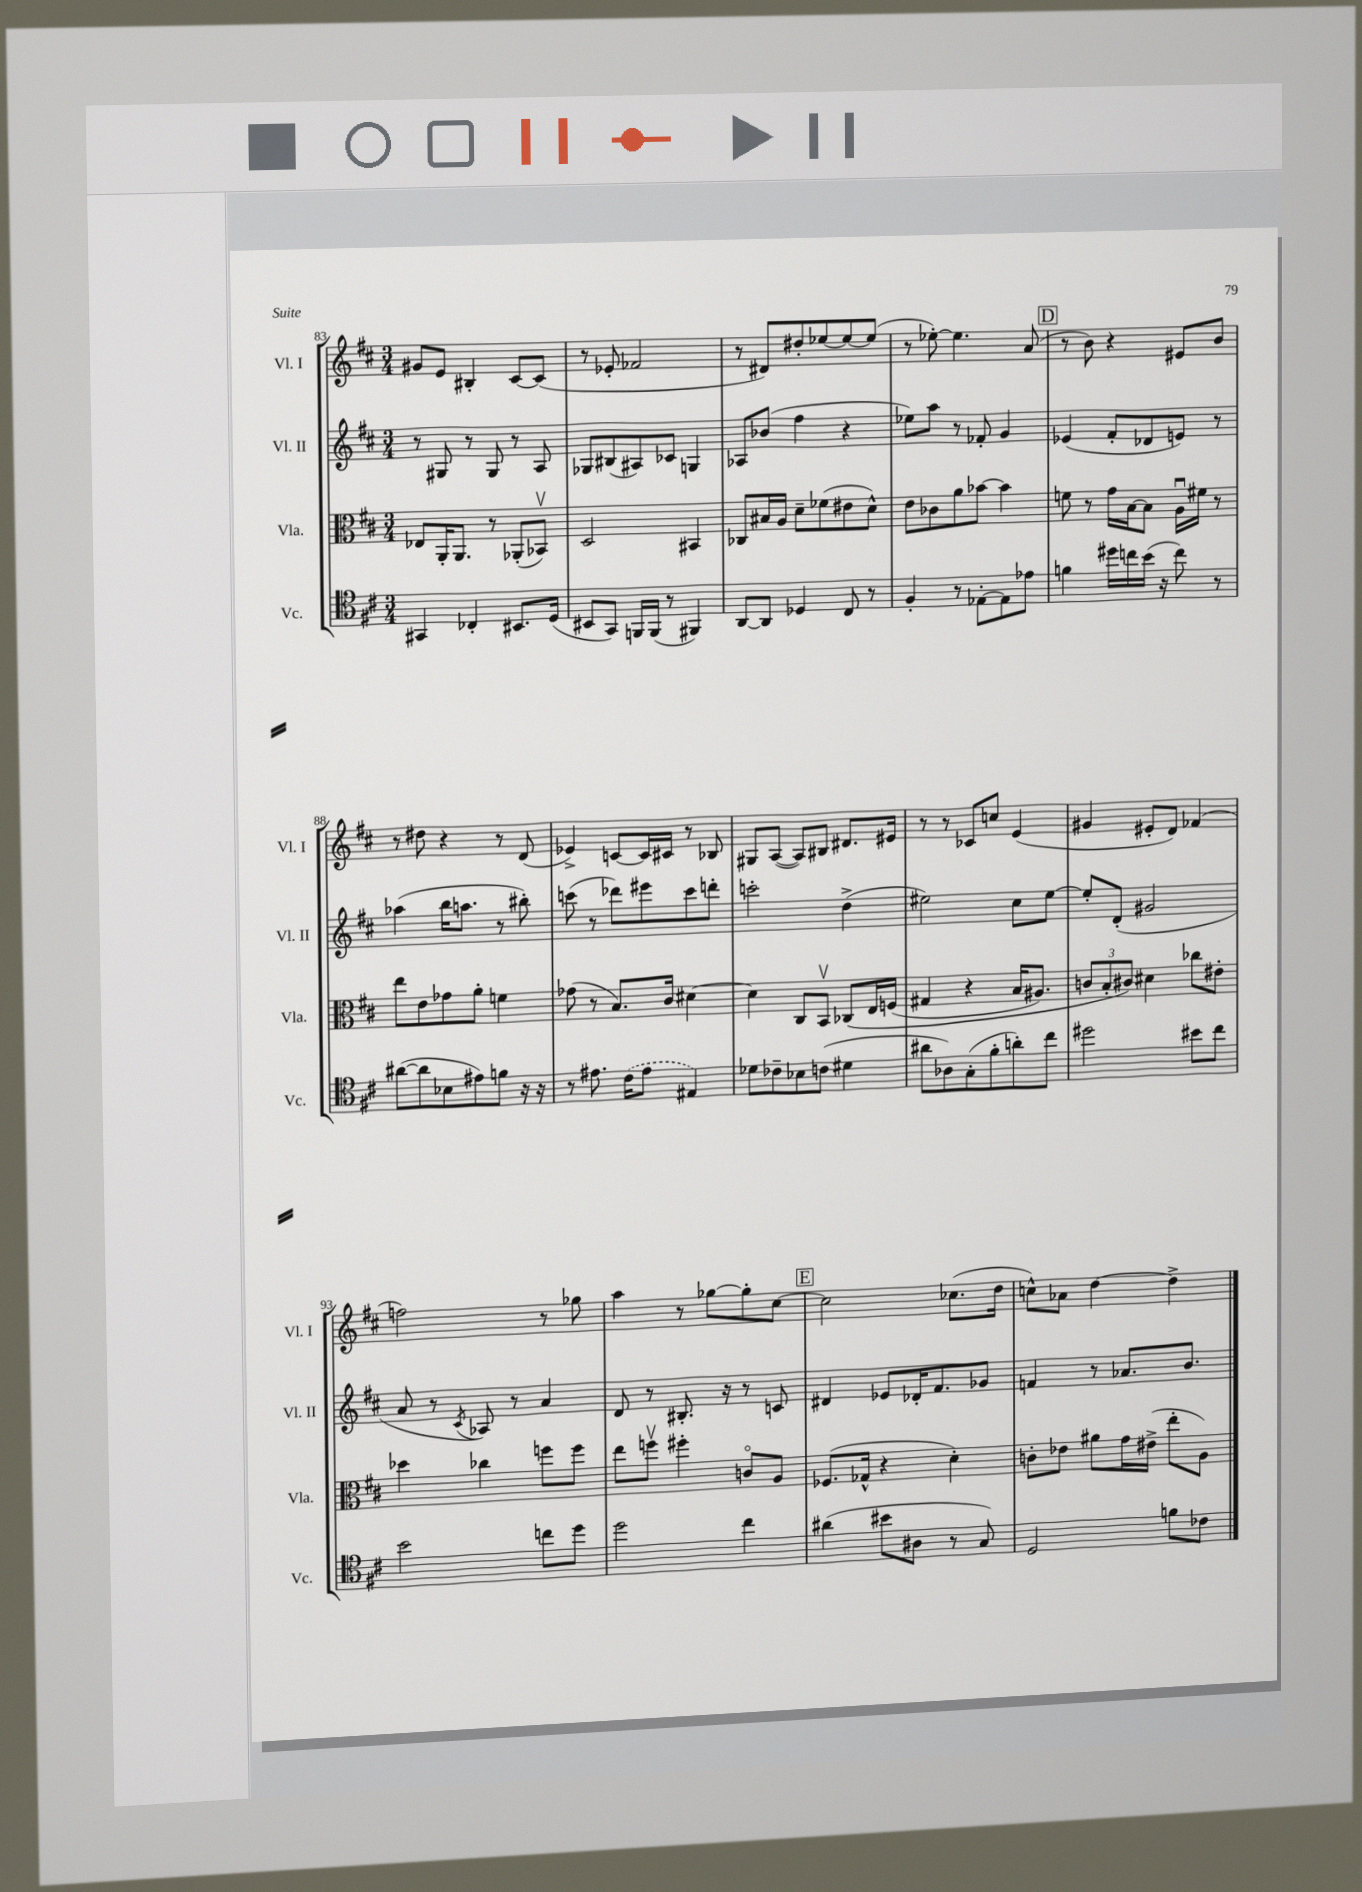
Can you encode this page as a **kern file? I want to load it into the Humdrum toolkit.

**kern	**kern	**kern	**kern
*staff4	*staff3	*staff2	*staff1
*clefC4	*clefC3	*clefG2	*clefG2
*k[f#c#]	*k[f#c#]	*k[f#c#]	*k[f#c#]
*M3/4	*M3/4	*M3/4	*M3/4
4GG#/	8E-/L	8r	8g#/L
.	16AA'/K	8G#/	8e/J
.	8.AA/J	.	.
4C-'/	.	8r	4B#'/
.	8r	8G#/	.
8.BB#/L	(8AA-'/L	8r	[8c#/L
.	8BB-v/J)	8A/	(8c#/]J
(16D/Jk	.	.	.
=	=	=	=
8BB#/L	2D/	8G-/L	8r
8GG/J)	.	(8B#/	8e-'/
16FF/LL	.	8A#/)	2f-/
(16FF/JJ	.	.	.
8r	.	8c-/J	.
4FF#/)	4BB#/	4G/	.
=	=	=	=
[8AA/L	8C-/L	8A-/L	8r
8AA/]J	16B#/L	(8b-/J	8d#/L)
.	16A/JJ	.	.
4D-/	8d~\L	4ff#\	8dd#'/
.	(8f-\	.	[8ee-/
8C#/	8e#\	4r	8ee-/_
8r	8d^^\J)	.	(8ee-/]J
=	=	=	=
4F#'/	8e\L	8ee-\L)	8r
.	8c-\	8aa\J	[8ee-'\)
8r	8a\	8r	4.ee-\]
[8E-'\L	[8b-\J	8f-'/	.
8E-\]	4b-\]	4g/	.
8e-\J	.	.	(8a/
=	=	=	=
4f\	8f\	(4e-/	8r
.	8r	.	8b\)
16dd#\LL	16g\LL	8f#'/L	4r
16cc\	[16B\J	.	.
(16b\JJ	8B\]J	8d-/	.
16r	.	.	.
8cc\)	16Au\LL	8e/J)	8e#/L
.	16f#\JJ	.	.
8r	8r	8r	8b/J
=	=	=	=
([8a#\L	8ee\L	(4aa-\	8r
8a#\]	8e\	.	8dd#\
8B-\	8g-\	16bb\LK	4r
.	.	8.aa\J	.
8e#\)	8a'\J	.	.
8f\J	4f\	8r	8r
16r	.	8bb#'\)	(8d/
16r	.	.	.
=	=	=	=
8r	(8g-\	(8ccc\	4e-^/)
8.e#\	8r	8r	.
.	8.B/L)	8ddd-\L)	[8c/L
(16c#\LK	.	.	.
8e#\J	.	8eee#\	16c/]L
.	16c#/Jk	.	16c#/JJ
4E#/)	[4d#\	8ccc\	8r
.	.	8ddd'\J	8B-/
=	=	=	=
8d-\L	4d#\]	2ccc'\	8G#/L
8c-~\	.	.	([8A/J
8B-\	8C#/L	.	8A/]L)
(8c\J	8BBv/J	.	8B#/J
4d#\	&(8C-/L	(4dd^\	8.d#/L
.	16E/L	.	.
.	(16F/JJ	.	16e#/Jk
=	=	=	=
8a#\L	4G#/	2ee#\)	8r
8A-\)	.	.	8r
(8G'\	4r	.	8c-/L
8f#'\	.	.	8cc/J
8a'\)	16B/LK	8cc#\L	(4e/
.	8.A#/J)	.	.
8cc#\J	.	[8ee#\J	.
=	=	=	=
2dd#\	12c/L	8ee#'/]L	4g#/
.	12B'/	.	.
.	.	(8d'/J	.
.	12c#/J&)	.	.
.	4d#\	2g#/	8e#'/L
.	.	.	8d/J)
8b#\L	8cc-\L	.	(4f-/
8cc#\J	8e#'\J	.	.
=	=	=	=
2b\	4dd-\	8a/	2ff\)
.	.	8r	.
.	.	8qc#/	.
.	4cc-\	8A-/)	.
.	.	8r	.
8cc\L	8ff\L	4a/	8r
8dd\J	8ff\J	.	8gg-\
=	=	=	=
2dd\	8ee\L	8d/	4aa\
.	8ffv\J	8r	.
.	4ff#'\	8.B#'/	8r
.	.	.	[8gg-\L
.	.	16r	.
4cc#\	8co/L	8r	8gg-'\]
.	8A/J	8c/	[8cc#\J
=	=	=	=
(4a#\	(8.F-/L	4d#/	2cc#\]
.	16G-^^/Jk	.	.
8b#\L	4r	8e-/L	.
8A#\J	.	16d-'/K	.
.	.	8.f#/	.
8r	4d'\)	.	(8.cc-\L
8G/)	.	8g-/J	.
.	.	.	16dd\Jk
=	=	=	=
2D/	8c'\L	4f/	8cc^^\L)
.	8e-\J	.	8a-\J
.	8a#\L	8r	[4dd\
.	16g\L	8.a-/L	.
.	(16e#^\JJ	.	.
8f\L	8ee'\L	.	4dd^\]
.	.	8.b/J	.
8c-\J	8A\J)	.	.
==	==	==	==
*-	*-	*-	*-
